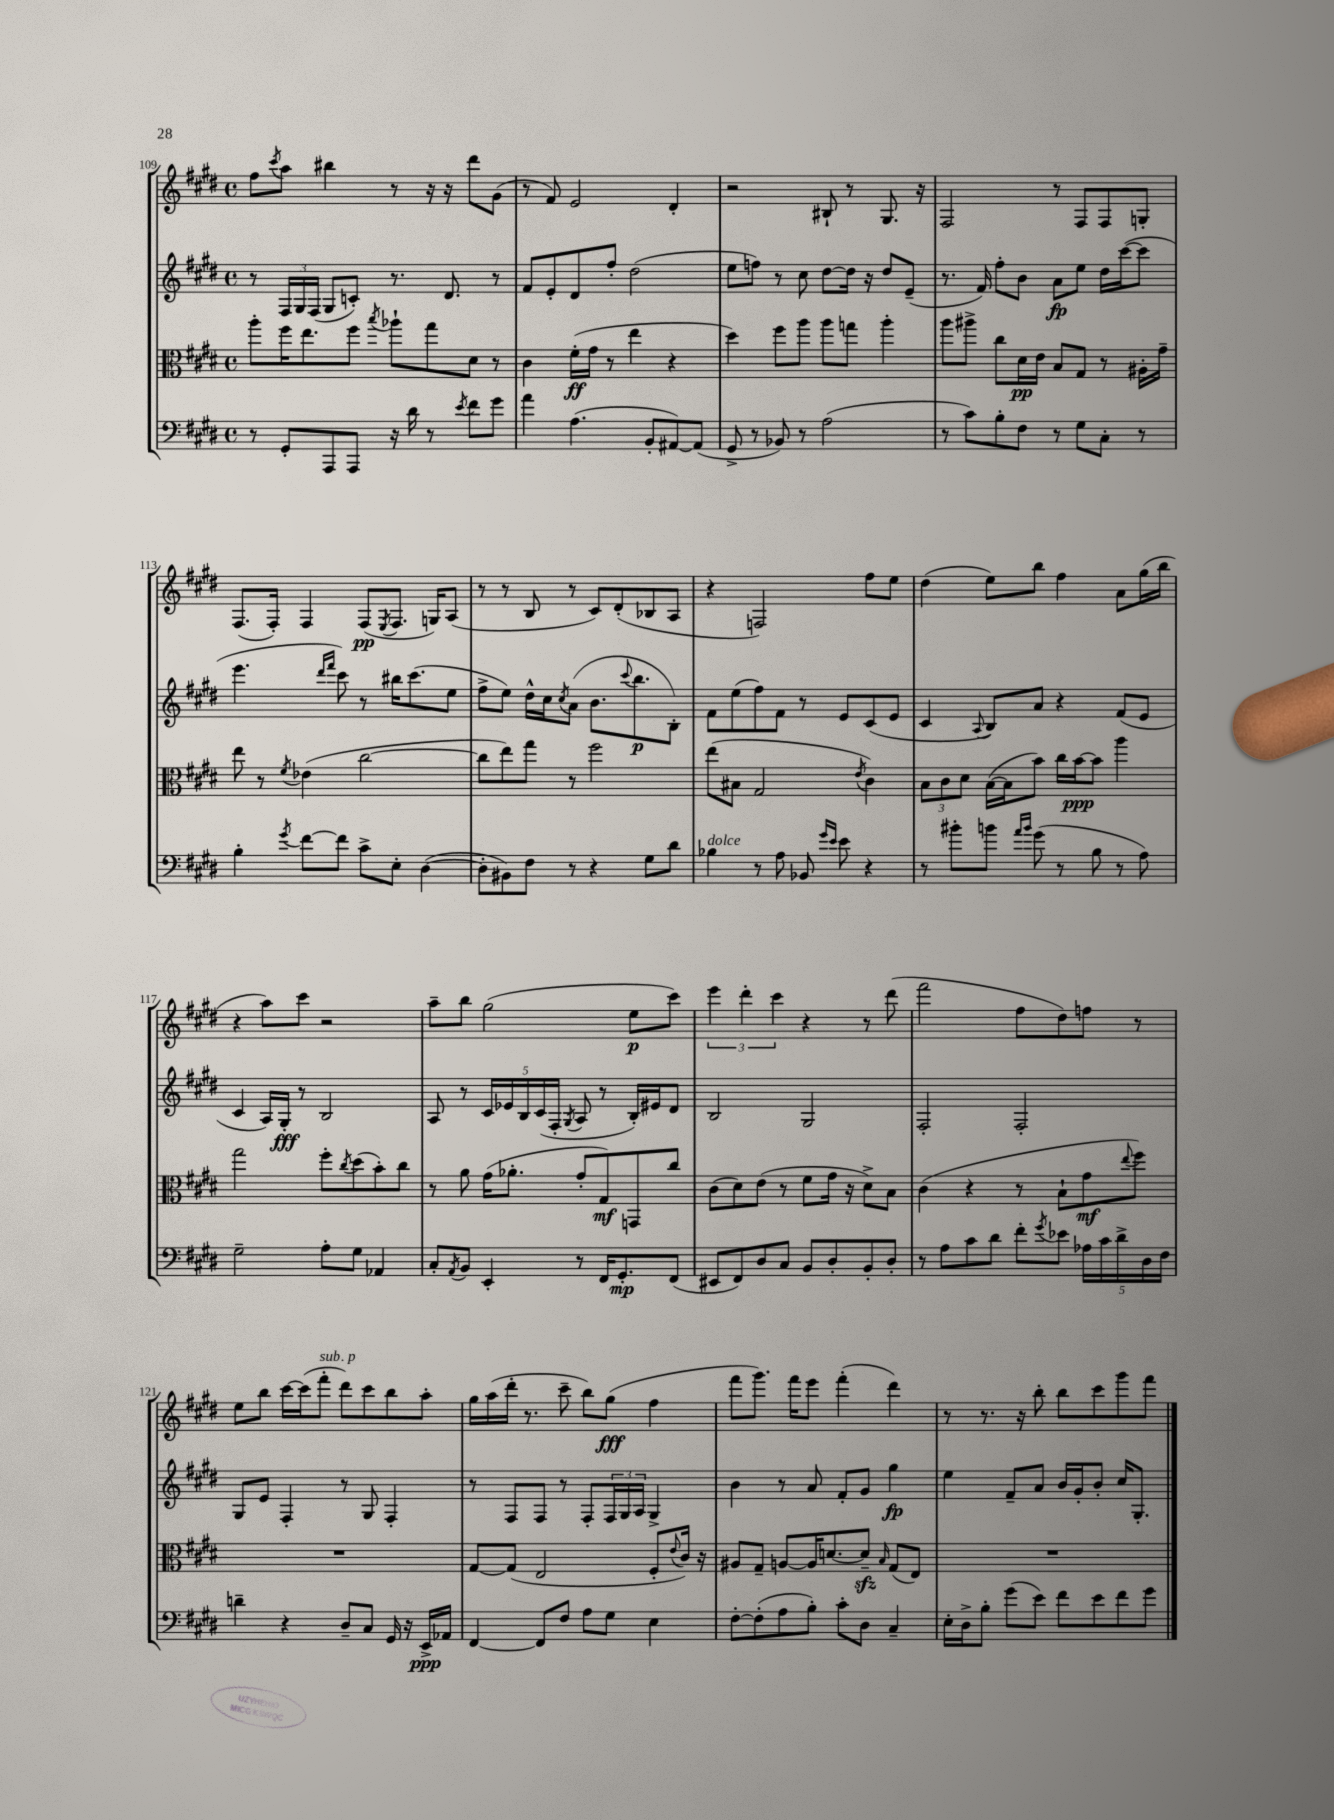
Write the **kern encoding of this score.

**kern	**kern	**kern	**kern
*staff4	*staff3	*staff2	*staff1
*clefF4	*clefC3	*clefG2	*clefG2
*k[f#c#g#d#]	*k[f#c#g#d#]	*k[f#c#g#d#]	*k[f#c#g#d#]
*M4/4	*M4/4	*M4/4	*M4/4
*met(c)	*met(c)	*met(c)	*met(c)
8r	8aa'\L	8r	8ff#\L
.	.	.	8qccc#/
8GG#'/L	16ff#\K	24F#/LL	8aa\J
.	.	24G#/	.
.	8.ee\	.	.
.	.	(24F#/JJ	.
8AAA/	.	8G#/L	4bb#\
8AAA/J	8ff#\J	8c'/J)	.
.	8qbb/	.	.
16r	8aa-`\L	8.r	8r
16d#\	.	.	.
8r	8gg#\	.	16r
.	.	8.d#/	16r
8qe/	.	.	.
8f#\L	8d#\J	.	8ddd#\L
8g#\J	8r	8r	(8g#\J
=	=	=	=
4a\	4c#\	8f#/L	8r
.	.	8e'/	8f#/)
(4.A\	(16f#'\LL	8d#/	2e/
.	16g#\JJ	.	.
.	8r	8ff#'/J	.
.	4ee\	(2dd#\	.
8BB'/L	.	.	.
[8AA#/)	4r	.	4d#'/
(8AA#/]J	.	.	.
=	=	=	=
8GG#^/	4dd#\)	8ee\L	2r
8r	.	8ff\J)	.
8BB-/)	8ff#\L	8r	.
8r	8aa\J	8cc#\	.
(2A\	8aa\L	[8dd#\L	8B#`/
.	8gg\J	16dd#\]Jk	8r
.	.	16r	.
.	4aa'\	8dd#/L	8.G#/
.	.	(8e~/J	.
.	.	.	16r
=	=	=	=
8r	8aa\L	8.r	2F#/
8c#\L)	8aa#^\J	.	.
.	.	16f#/)	.
8B'\	8cc#\L	8ff#'\L	.
8F#\J	16d#\L	8b\J	.
.	16e\JJ	.	.
8r	8B/L	8a\L	8r
8G#\L	8G#/J	8ee\J	8F#/L
8C#'\J	8r	16dd#\LL	8F#/
.	.	([16ccc#\J	.
8r	16A#'\LL	8ccc#\]J	8G'/J
.	16g#~\JJ	.	.
=	=	=	=
4B'\	8ee\	4.eee\	(8.F#/L
.	8r	.	.
.	.	.	16F#'/Jk)
8qg#/	8qf#/	.	.
[8f#\L	(4e-\	.	4F#/
.	.	16qqddd#/LL	.
.	.	16qqfff#/JJ	.
8f#\]J	.	8ccc#\)	.
8c#^\L	[2cc#\	8r	(8F#/L
.	.	.	8qE/
8E'\J	.	16bb#\LK	8.F#/J
.	.	(8.ccc#\	.
([4D#\	.	.	.
.	.	.	16G/LK)
.	.	8ee\J	(8A/J
=	=	=	=
8D#'\]L	8cc#\]L	8ff#^\L	8r
8BB#\)	8ee\)	8ee\J)	8r
8F#\J	8gg#\J	16dd#^^\LL	8B/
.	.	16cc#\J	.
.	.	8qcc#/	.
8r	8r	(8a\J	8r
4r	2ff#\	8.b\L	8c#/L)
.	.	.	(8d#'/
.	.	8qqccc#/	.
.	.	8.bb\	.
8G#\L	.	.	8B-/
8d#\J	.	8B'\J)	8A/J
=	=	=	=
4B-\	(8ee\L	8f#\L	4r
.	8B#\J	(8ee\	.
8r	2G#/	8ff#\)	2F/)
8A\	.	8f#\J	.
8BB-/	.	8r	.
16qqg#/LL	.	.	.
16qqe/JJ	.	.	.
8e\	.	8e/L	.
.	8qe/	.	.
4r	4c#\)	(8c#/	8ff#\L
.	.	8e/J	8ee\J
=	=	=	=
8r	12B\L	4c#/	(4dd#\
.	12c#\	.	.
8b#'\L	.	.	.
.	12d#\J	.	.
.	.	8qqA/	.
8b\J	([16B\LL	8B/L)	8ee\L)
.	16B\]J	.	.
16qqa/LL	.	.	.
16qqb/JJ	.	.	.
(8g#\	8b\J)	8a/J	8bb\J
8r	16cc#\LL	4r	4ff#\
.	[16b\J	.	.
8B\	8b\]J	.	.
8r	4aa\	(8f#/L	8a\L
8A\)	.	8e/J	(16gg#\L
.	.	.	16bb\JJ
=	=	=	=
2G#~\	2gg#\	4c#/	4r
.	.	16A/LL)	8aa\L)
.	.	16G#'/JJ	.
.	.	8r	8ccc#\J
8A'\L	8ff#'\L	2B/	2r
.	8qcc#/	.	.
8G#\J	(8dd#\	.	.
4AA-/	8b'\)	.	.
.	8cc#\J	.	.
=	=	=	=
8C#'/L	8r	8A/	8aa~\L
8qAA/	.	.	.
8BB/J	8a\	8r	8bb\J
4EE'/	(16g#\LK	20c#/LL	(2gg#\
.	.	20e-/	.
.	8.a-'\J	.	.
.	.	20B/	.
.	.	(20c#/	.
.	.	20F#'/JJ	.
.	.	8qG#/	.
8r	8g#'/L	8A/	.
16FF#/LK	8G#/)	8r	.
8.GG#'/	.	.	.
.	8GG/	16B'/LL)	8ee\L
.	.	16e#/J	.
(8FF#/J	8cc#/J	8d#/J	8ccc#\J)
=	=	=	=
8EE#/L	(8c#\L	2B/	6eee\
8FF#/)	8d#\)	.	.
.	.	.	6ddd#'\
8D#/	(8e\J	.	.
.	.	.	6ccc#\
8C#/J	8r	.	.
8BB/L	8f#\L	2G#/	4r
8D#'/	16g#\Jk	.	.
.	16r	.	.
8BB'/	8d#^\L)	.	8r
8D#'/J	8B\J	.	(8ddd#\
=	=	=	=
8r	(4c#\	2F#'/	2fff#\
8A\L	.	.	.
8c#\	4r	.	.
8d#\J	.	.	.
8f#'\L	8r	2F#'/	8ff#\L
8qg#/	.	.	.
8e-\J	8B`\L	.	8dd#\)
20A-\LL	8g#\	.	8ff\J
20c#\	.	.	.
20d#^\	.	.	.
.	8qqee/	.	.
.	8ff#\J)	.	8r
20D#\	.	.	.
20F#\JJ	.	.	.
=	=	=	=
4d~\	1r	8G#/L	8ee\L
.	.	8e/J	8bb\J
4r	.	4F#'/	[16ccc#\LL
.	.	.	(16ccc#\]J
.	.	.	8fff#'\J
8D#~/L	.	8r	8ddd#\L)
8C#/J	.	8G#/	8ccc#\
16GG#/	.	4F#'/	8bb\
16r	.	.	.
16EE^/LL	.	.	8aa'\J
16AA-/JJ	.	.	.
=	=	=	=
[4FF#/	[8G#/L	8r	16gg#\LL
.	.	.	(16aa\
.	(8G#/]J	8F#/L	16ddd#'\JJ
.	.	.	8.r
8FF#/]L	2E/	8F#/J	.
8F#/J	.	8r	8ccc#~\
8A\L	.	8F#'/L	8bb\L)
8G#\J	.	24F#/L	(8gg#\J
.	.	24G#/	.
.	.	24A/JJ	.
4E\	8F#'/L	4G#^/	4ff#\
.	8qqe/	.	.
.	16c#/Jk)	.	.
.	16r	.	.
=	=	=	=
[8F#'\L	8A#/L	4b\	8fff#\L
(8F#'\]	8G#~/J	.	8.ggg#\J)
8A\	[8A/L	8r	.
.	.	.	16fff#\LK
8B'\J)	16A/]K	8a/	8eee\J
.	[8.d/	.	.
8c#'\L	.	8f#'/L	(4fff#'\
8D#\J	8d~/]J	8g#/J	.
.	16qqB/	.	.
4C#~/	(8G#/L	4gg#\	4ddd#\)
.	8E/J)	.	.
=	=	=	=
16E'\LL	1r	4ee\	8r
16D#^\J	.	.	.
8B'\J	.	.	8.r
(8g#\L	.	8f#~/L	.
.	.	.	16r
8e\J)	.	8a/J	8bb'\
8f#\L	.	16b/LL	8bb\L
.	.	16g#'/J	.
8e\	.	8b'/J	8ccc#\
8f#\	.	16cc#/LK	8ggg#\
.	.	8.G#'/J	.
8g#\J	.	.	8fff#\J
==	==	==	==
*-	*-	*-	*-
